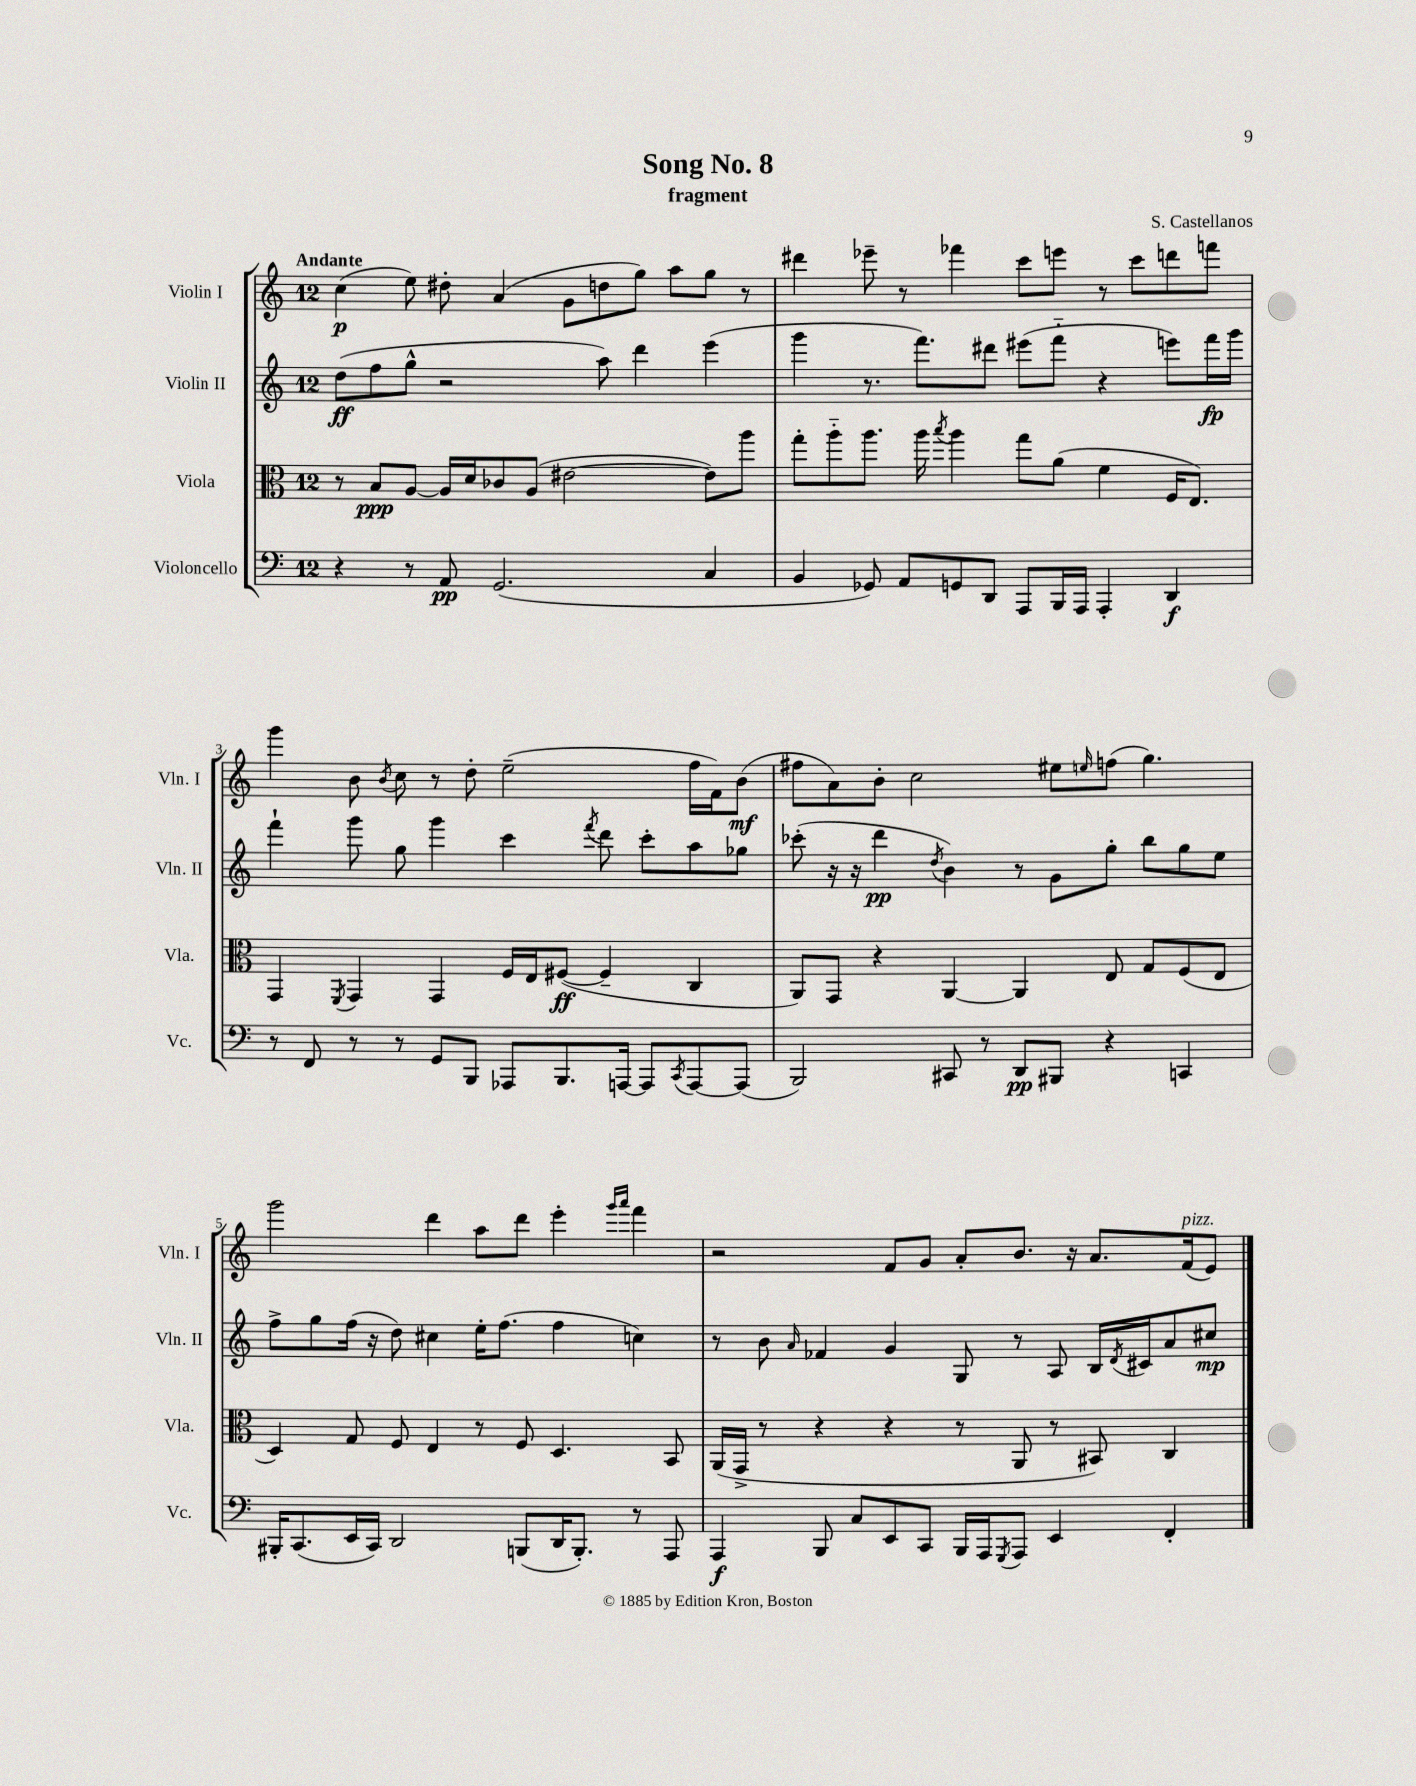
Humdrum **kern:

**kern	**kern	**kern	**kern
*staff4	*staff3	*staff2	*staff1
*clefF4	*clefC3	*clefG2	*clefG2
*k[]	*k[]	*k[]	*k[]
*M12/8	*M12/8	*M12/8	*M12/8
4r	8r	(8dd	(4cc
.	8B	8ff	.
8r	[8A	8gg^^	8ee)
8AA	16A]	2r	8dd#'
.	16d	.	.
(2.GG	8c-	.	(4a
.	(8A	.	.
.	[2e#	.	8g
.	.	8aa)	8dd
.	.	4ddd	8gg)
.	.	.	8aa
4C	8e#])	(4eee	8gg
.	8aa	.	8r
=	=	=	=
4BB	8gg'	4ggg	4ddd#
.	8aa'~	.	.
8GG-)	8.aa	8.r	8eee-~
8AA	.	.	8r
.	16aa	8.fff)	.
.	8qbb	.	.
8GG	4aa	.	4fff-
8DD	.	8ddd#	.
8AAA	8gg	(8eee#	8ccc
16BBB	(8a	8fff'~	8eee
16AAA	.	.	.
4AAA'	4f	4r	8r
.	.	.	8ccc
4DD	16F	8eee)	8ddd
.	8.E)	.	.
.	.	16fff	8fff
.	.	16ggg	.
=	=	=	=
8r	4GG	4fff`	4ggg
8FF	.	.	.
.	8qFF	.	.
8r	4GG	8ggg	8b
.	.	.	8qb
8r	.	8gg	8cc
8GG	4GG	4ggg	8r
8BBB	.	.	8dd'
8AAA-	16F	4ccc	(2ee~
.	16E	.	.
8.BBB	([8F#	.	.
.	.	8qfff	.
.	4F#~]	8ddd	.
[16AAA	.	.	.
8AAA]	.	8ccc'	.
8qCC	.	.	.
[8AAA	4C	8aa	16ff
.	.	.	16f)
(8AAA]	.	8gg-	(8b
=	=	=	=
2BBB)	8AA)	(8ccc-'	8ff#
.	8GG	16r	8a)
.	.	16r	.
.	4r	4ddd	8b'
.	.	.	2cc
.	.	8qdd	.
8CC#	[4AA	4b)	.
8r	.	.	.
8DD	4AA]	8r	.
8BBB#	.	8g	8ee#
.	.	.	16qqee
4r	8E	8gg'	(8ff
.	8G	8bb	4.gg)
4CC	(8F	8gg	.
.	8E	8ee	.
=	=	=	=
16BBB#'	4D)	8ff^	2ggg
(8.CC	.	.	.
.	.	8gg	.
16EE	8G	(16ff	.
16CC)	.	16r	.
2DD	8F	8dd)	.
.	4E	4cc#	4ddd
.	8r	16ee'	8aa
.	.	(8.ff	.
(8BBB	8F	.	8ddd
16DD	4.D	4ff	4eee'
8.BBB')	.	.	.
.	.	.	16qqggg
.	.	.	16qqaaa
8r	.	4cc)	4fff
8AAA	8BB	.	.
=	=	=	=
4AAA	(16AA	8r	2r
.	16GG^	.	.
.	8r	8b	.
.	.	16qqa	.
8BBB	4r	4f-	.
8C	.	.	.
8EE	4r	4g	8f
8CC	.	.	8g
16BBB	8r	8G	8a'
16AAA	.	.	.
8qGGG	.	.	.
8AAA	8AA	8r	8.b
4EE	8r	8A	.
.	.	.	16r
.	8BB#)	16B	8.a
.	.	8qd	.
.	.	16c#	.
4FF'	4C	8a	.
.	.	.	(16f
.	.	8cc#	8e)
==	==	==	==
*-	*-	*-	*-
